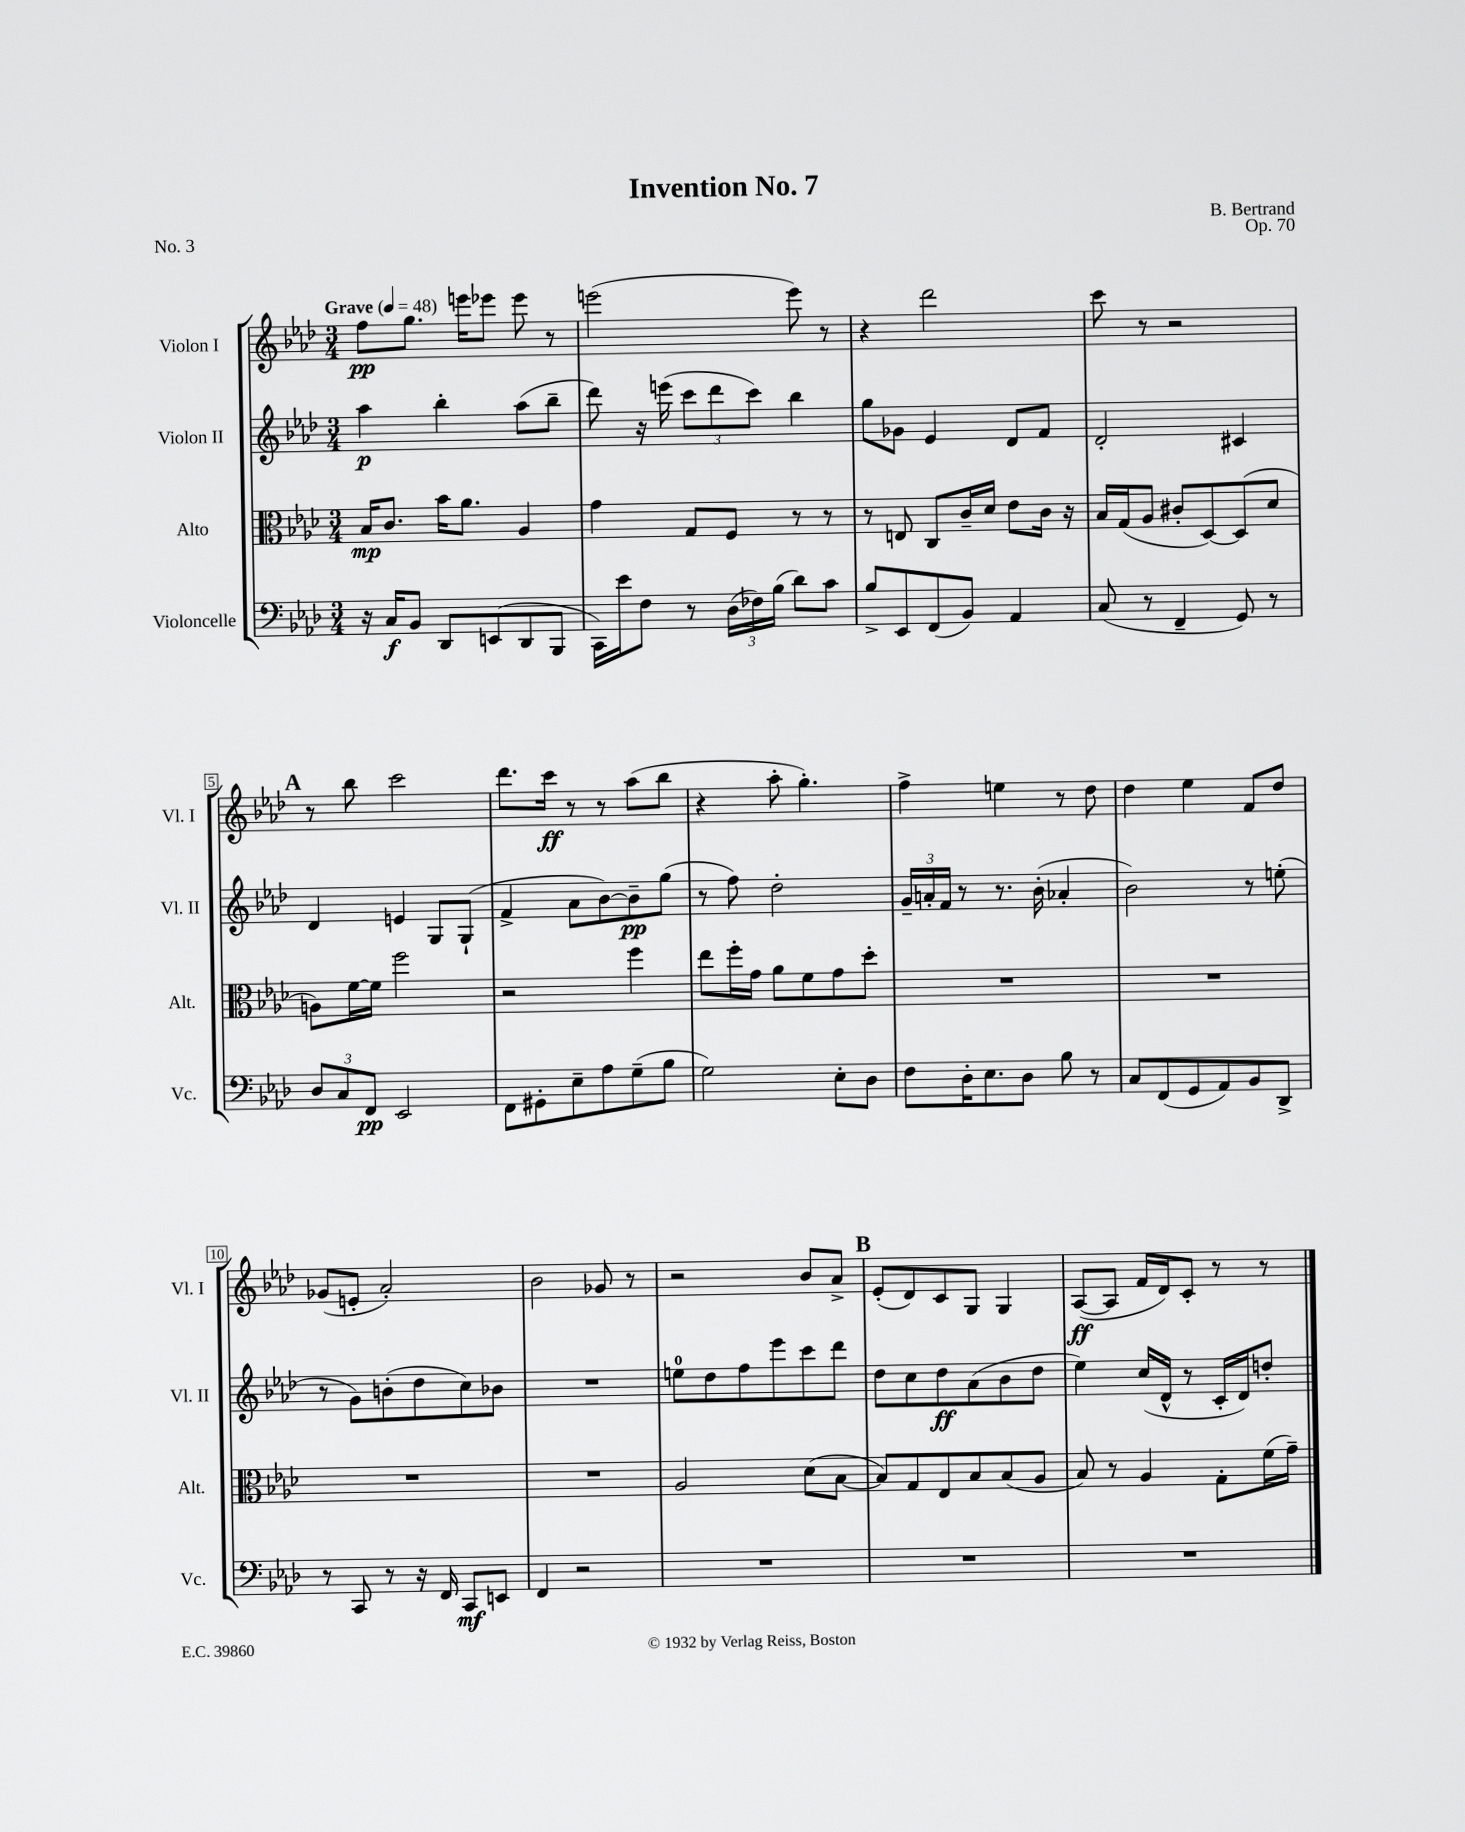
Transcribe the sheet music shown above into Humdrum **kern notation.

**kern	**kern	**kern	**kern
*staff4	*staff3	*staff2	*staff1
*clefF4	*clefC3	*clefG2	*clefG2
*k[b-e-a-d-]	*k[b-e-a-d-]	*k[b-e-a-d-]	*k[b-e-a-d-]
*M3/4	*M3/4	*M3/4	*M3/4
*MM48	*MM48	*MM48	*MM48
16r	16B-	4aa-	8ff
16C	8.c	.	.
8BB-	.	.	8.gg
8DD-	16b-	4bb-'	.
.	8.a-	.	16eee
(8EE	.	.	8eee-
8DD-	4A-	(8aa-	8eee-
8BBB-	.	8bb-~	8r
=	=	=	=
16CC)	4g	8ddd-)	(2eee
16e-	.	.	.
8F	.	16r	.
.	.	(16eee	.
8r	8G	12ccc	.
.	.	12ddd-	.
(24D-	8F	.	.
24F-)	.	12ccc)	.
(24B-	.	.	.
8d-)	8r	4bb-	8eee)
8c	8r	.	8r
=	=	=	=
8B-^	8r	8gg	4r
8EE-	8E	8g-	.
(8FF	8C	4e-	2ddd-
8BB-)	16c~	.	.
.	16d-	.	.
4AA-	8e-	8d-	.
.	16c	8f	.
.	16r	.	.
=	=	=	=
(8C	16B-	2d-'	8ccc
.	(16G	.	.
8r	8A-	.	8r
4FF~	8c#'	.	2r
.	[8D-)	.	.
8GG)	(8D-]	4c#	.
8r	8d-	.	.
=	=	=	=
12D-	8A)	4d-	8r
12C	.	.	.
.	[16f	.	8bb-
12FF	.	.	.
.	16f]	.	.
2EE-	2ff	4e	2ccc
.	.	8G	.
.	.	(8G`	.
=	=	=	=
8FF	2r	4f^	8.ddd-
8GG#'	.	.	.
.	.	.	16ccc
8E-~	.	8a-	8r
8A-	.	[8b-)	8r
(8G~	4ff	8b-~]	(8aa-
8B-	.	(8gg	8bb-
=	=	=	=
2G)	8ee-	8r	4r
.	16ff'	8ff)	.
.	16g	.	.
.	8a-	2dd-'	8aa-'
.	8f	.	4.gg')
8E-'	8g	.	.
8D-	8dd-'	.	.
=	=	=	=
8F	2.r	24g~	4ff^
.	.	24a'	.
.	.	24f	.
16D-'	.	8r	.
8.E-	.	.	.
.	.	8.r	4ee
8D-	.	.	.
.	.	(16b-'	.
8B-	.	4a-'	8r
8r	.	.	8dd-
=	=	=	=
8C	2.r	2b-)	4dd-
(8FF	.	.	.
8GG	.	.	4ee-
8AA-)	.	.	.
8BB-	.	8r	8f
8DD-^	.	(8ee'	8dd-
=	=	=	=
8r	2.r	8r	(8g-
8CC	.	8g)	8e'
8r	.	(8b'	2a-')
16r	.	8dd-	.
16FF	.	.	.
8CC	.	8cc)	.
8EE	.	8b-	.
=	=	=	=
4FF	2.r	2.r	2b-
2r	.	.	.
.	.	.	8g-
.	.	.	8r
=	=	=	=
2.r	2A-	8ee	2r
.	.	8dd-	.
.	.	8ff	.
.	.	8eee-	.
.	(8d-	8ccc	8b-
.	[8B-	8ddd-	8a-^
=	=	=	=
2.r	8B-])	8dd-	(8e-'
.	8G	8cc	8d-)
.	8E-	8dd-	8c
.	8B-	(8a-	8G
.	(8B-	8b-	4G
.	8A-	8dd-	.
=	=	=	=
2.r	8B-)	4ee-)	([8A-
.	8r	.	8A-]
.	4A-	(16cc	16f
.	.	16d-^^	16d-)
.	.	8r	8c'
.	8G'	16c'	8r
.	.	16d-)	.
.	(16f	8dd'	8r
.	16g~)	.	.
==	==	==	==
*-	*-	*-	*-
